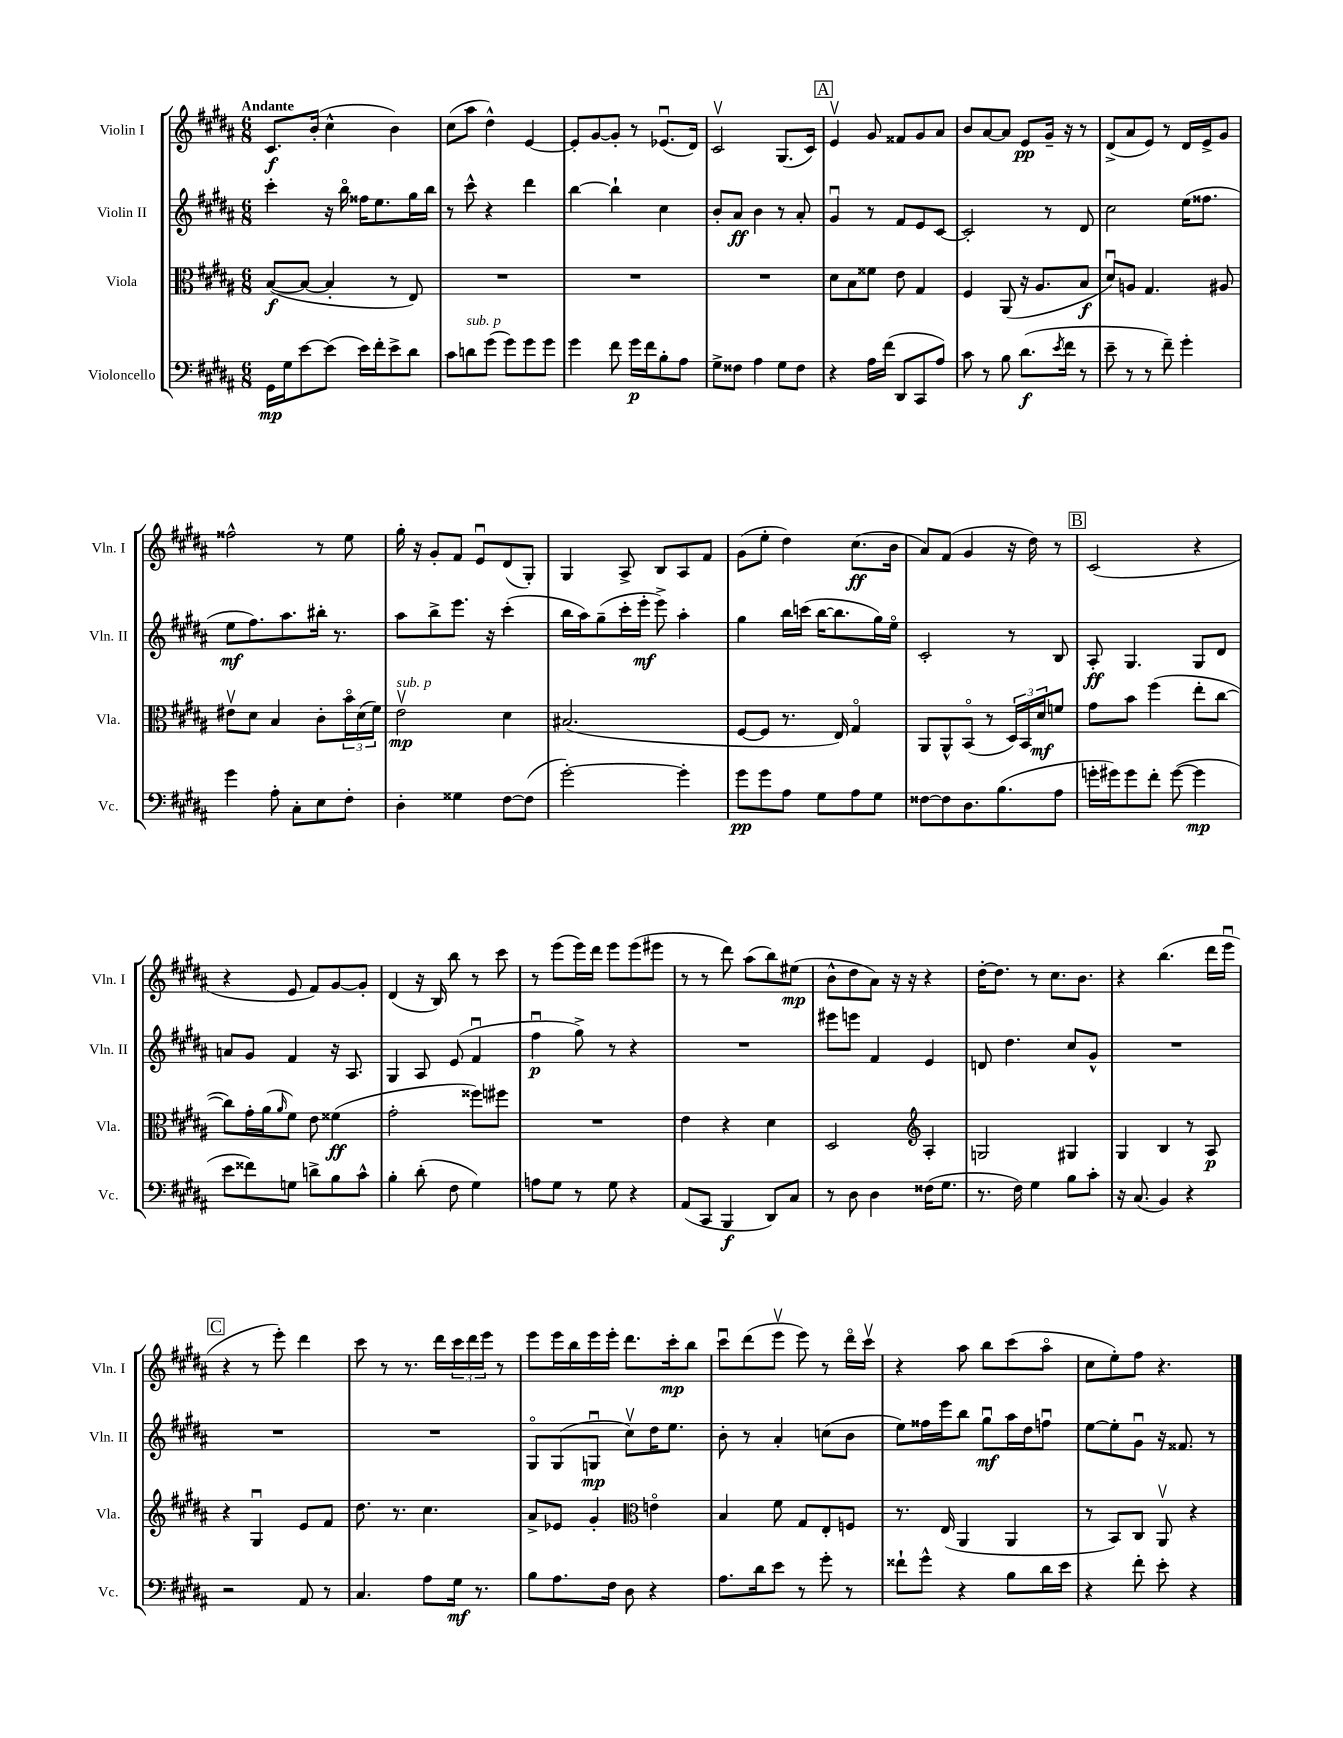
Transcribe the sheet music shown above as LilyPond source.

<<
\new StaffGroup <<
\new Staff = "s0" \with { instrumentName = "Violin I" shortInstrumentName = "Vln. I" } {
    \clef treble \key b \major \numericTimeSignature \time 6/8 \tempo "Andante"
    cis'8.\f b'16-.( cis''4-^ b'4) |
    cis''8( ais''8 dis''4-^) e'4~ |
    e'8-. gis'8~ gis'8-. r8 ees'8.\downbow( dis'16) |
    cis'2\upbow gis8.( cis'16) |
    \mark \markup { \box "A" } e'4\upbow gis'8 fisis'8 gis'8 ais'8 |
    b'8 ais'8~ ais'8 e'8\pp gis'16-- r16 r8 |
    dis'8->( ais'8 e'8) r8 dis'16 e'16-> gis'8 |
    fisis''2-^ r8 e''8 |
    gis''16-. r16 gis'8-. fis'8 e'8\downbow dis'8( gis8-.) |
    gis4 ais8-> b8 ais8 fis'8 |
    gis'8( e''8-. dis''4) cis''8.\ff( b'16 |
    ais'8) fis'8( gis'4 r16 dis''16) r8 |
    \mark \markup { \box "B" } cis'2( r4 |
    r4 e'8 fis'8) gis'8~ gis'8-. |
    dis'4( r16 b16) b''8 r8 cis'''8 |
    r8 e'''8( e'''16) dis'''16 e'''8 e'''8( eis'''8 |
    r8 r8 dis'''8) ais''8( b''8) eis''8\mp( |
    b'8-^ dis''8 ais'8) r16 r16 r4 |
    dis''16~-. dis''8. r8 cis''8. b'8. |
    r4 b''4.( dis'''16 e'''16\downbow |
    \mark \markup { \box "C" } r4 r8 e'''8-.) dis'''4 |
    cis'''8 r8 r8. dis'''16 \tuplet 3/2 { cis'''16 dis'''16 e'''16 } r8 |
    e'''8 e'''16 b''16 e'''16 e'''16-. dis'''8. cis'''16-.\mp b''8 |
    cis'''8\downbow dis'''8( e'''8\upbow e'''8) r8 dis'''16\flageolet cis'''16\upbow |
    r4 ais''8 b''8 cis'''8( ais''8\flageolet |
    cis''8 e''8-.) fis''8 r4. \bar "|." |
}
\new Staff = "s1" \with { instrumentName = "Violin II" shortInstrumentName = "Vln. II" } {
    \clef treble \key b \major \numericTimeSignature \time 6/8
    cis'''4-. r16 b''16\flageolet fisis''16 e''8. gis''16 b''16 |
    r8 cis'''8-^ r4 dis'''4 |
    b''4~ b''4-! cis''4 |
    b'8-. ais'8\ff b'4 r8 ais'8-. |
    \mark \markup { \box "A" } gis'4\downbow r8 fis'8 e'8 cis'8~ |
    cis'2-. r8 dis'8 |
    cis''2 e''16( fisis''8. |
    e''8\mf fis''8.) ais''8. bis''16-. r8. |
    ais''8 b''8-> e'''8. r16 cis'''4-.( |
    b''16 ais''16) gis''8--( cis'''16-. e'''16-.\mf e'''8->) ais''4-. |
    gis''4 b''16 c'''16( b''16~ b''8. gis''16) e''16\flageolet |
    cis'2-. r8 b8 |
    \mark \markup { \box "B" } ais8-.\ff gis4. gis8 dis'8 |
    a'8 gis'8 fis'4 r16 ais8. |
    gis4 ais8 e'8( fis'4\downbow |
    fis''4\downbow\p gis''8->) r8 r4 |
    R2. |
    eis'''8 e'''8 fis'4 e'4 |
    d'8 dis''4. cis''8 gis'8-^ |
    R2. |
    \mark \markup { \box "C" } R2. |
    R2. |
    gis8\flageolet gis8( g8\downbow\mp cis''8\upbow) dis''16 e''8. |
    b'8-. r8 ais'4-. c''8( b'8 |
    e''8) fisis''16 e'''16 b''8 gis''8\downbow\mf ais''16 dis''16 f''8\downbow |
    e''8~ e''8-. gis'8\downbow r16 fisis'8. r8 \bar "|." |
}
\new Staff = "s2" \with { instrumentName = "Viola" shortInstrumentName = "Vla." } {
    \clef alto \key b \major \numericTimeSignature \time 6/8
    b8~\f( b8~ b4-. r8 e8) |
    R2. |
    R2. |
    R2. |
    \mark \markup { \box "A" } dis'8 b8 fisis'8 e'8 gis4 |
    fis4 ais,8( r16 ais8. b8\f |
    dis'8\downbow) a8 gis4. ais8 |
    eis'8\upbow dis'8 b4 cis'8-. \tuplet 3/2 { b'16\flageolet dis'16( fis'16) } |
    e'2\upbow\mp^\markup { \italic "sub. p" } dis'4 |
    bis2.( |
    fis8~ fis8 r8. e16) gis4\flageolet |
    ais,8 ais,8-^ b,8\flageolet( r8 \tuplet 3/2 { dis16) b,16 dis'16\mf } f'8 |
    \mark \markup { \box "B" } gis'8 b'8 fis''4( e''8-. cis''8~ |
    cis''8) gis'16-. ais'16( \grace { ais'16 } fis'8) e'8 fisis'4\ff( |
    gis'2-. fisis''8) fis''8 |
    R2. |
    e'4 r4 dis'4 |
    dis2 \clef treble ais4-. |
    g2 gis4 |
    gis4 b4 r8 ais8\p |
    \mark \markup { \box "C" } r4 gis4\downbow e'8 fis'8 |
    dis''8. r8. cis''4. |
    ais'8-> ees'8 gis'4-. \clef alto e'4\flageolet |
    b4 fis'8 gis8 e8-. f8 |
    r8. e16( ais,4 ais,4 |
    r8 b,8) cis8 ais,8\upbow r4 \bar "|." |
}
\new Staff = "s3" \with { instrumentName = "Violoncello" shortInstrumentName = "Vc." } {
    \clef bass \key b \major \numericTimeSignature \time 6/8
    gis,16\mp gis16 e'8~ e'8( e'16) fis'16-. e'8-> dis'8 |
    cis'8 d'8^\markup { \italic "sub. p" } gis'8( gis'8) gis'8 gis'8 |
    gis'4 fis'8 gis'16\p fis'16 b8-. ais8 |
    gis8-> fisis8 ais4 gis8 fisis8 |
    \mark \markup { \box "A" } r4 ais16 fis'16( dis,8 cis,8 ais8) |
    cis'8 r8 b8 dis'8.\f( \acciaccatura { e'8 } fis'16 r8 |
    e'8-- r8 r8 fis'8--) gis'4-. |
    gis'4 ais8-. cis8-. e8 fis8-. |
    dis4-. gisis4 fis8~ fis8( |
    gis'2~-.) gis'4-. |
    gis'8\pp gis'8 ais8 gis8 ais8 gis8 |
    fisis8~ fisis8 dis8. b8.( ais8 |
    \mark \markup { \box "B" } g'16-. gis'16) gis'8 fis'8-. gis'8~( gis'4\mp |
    e'8 fisis'8) g8 d'8-> b8 cis'8-^ |
    b4-. dis'8-.( fis8 gis4) |
    a8 gis8 r8 gis8 r4 |
    ais,8( cis,8 b,,4\f dis,8) cis8 |
    r8 dis8 dis4 fisis16( gis8. |
    r8. fis16) gis4 b8 cis'8-. |
    r16 cis8.( b,4) r4 |
    \mark \markup { \box "C" } r2 ais,8 r8 |
    cis4. ais8 gis16\mf r8. |
    b8 ais8. fis16 dis8 r4 |
    ais8. dis'16 e'8 r8 gis'8-. r8 |
    fisis'8-! gis'8-^ r4 b8 dis'16 e'16 |
    r4 fis'8-. e'8-. r4 \bar "|." |
}
>>
>>
\layout { \context { \Score \remove "Bar_number_engraver" } }
